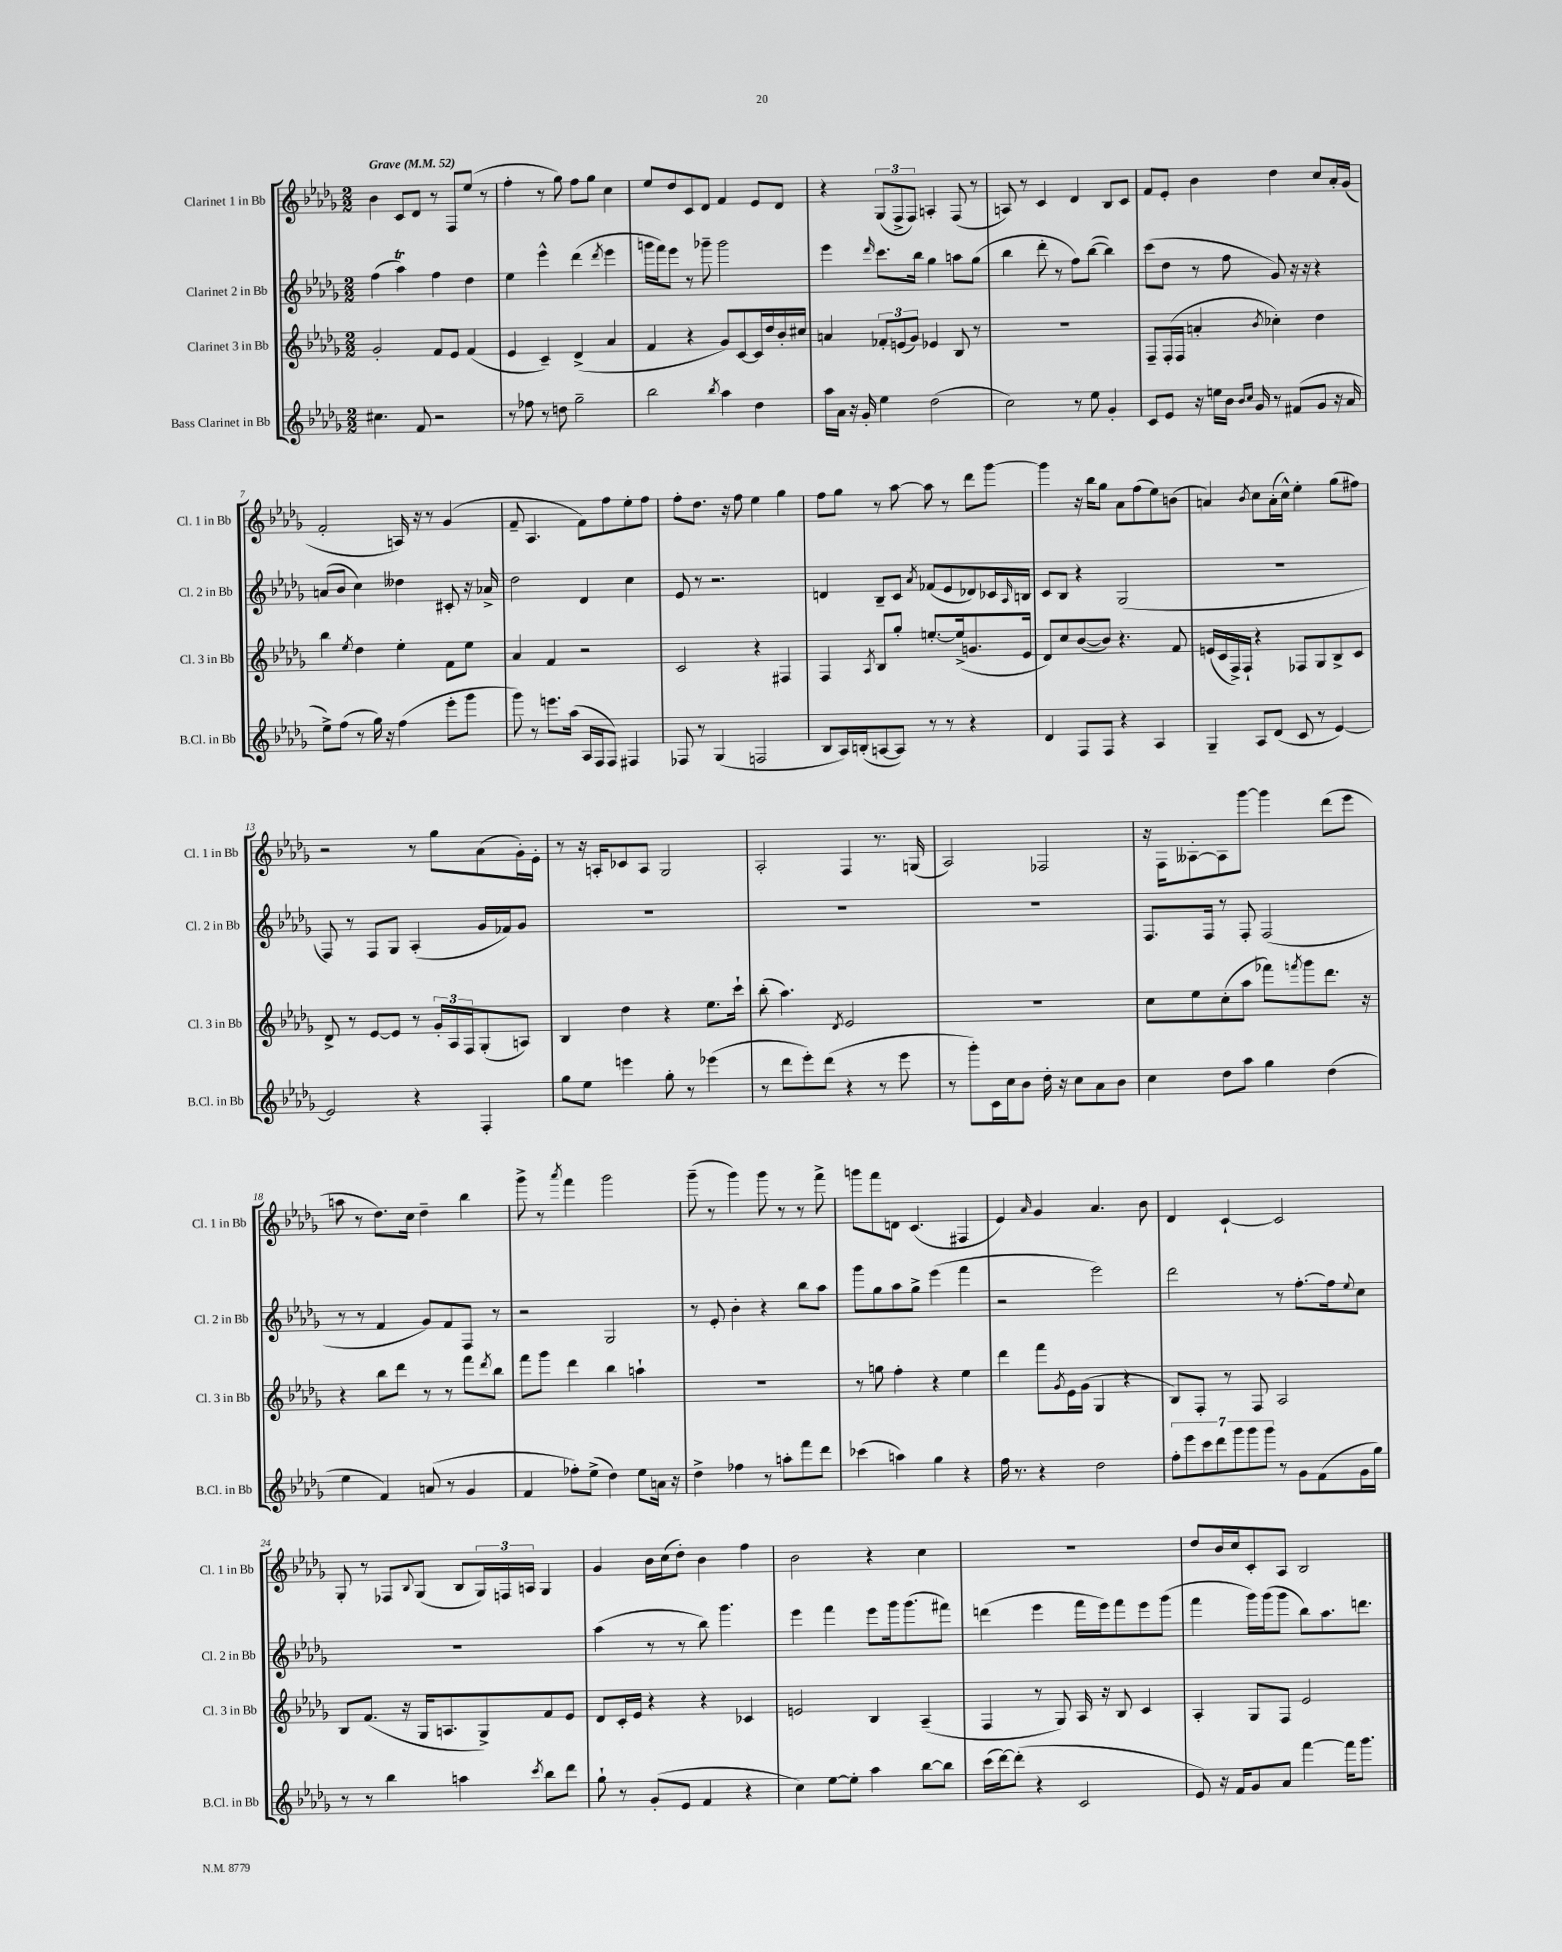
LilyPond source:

<<
\new StaffGroup <<
\new Staff = "s0" \with { instrumentName = "Clarinet 1 in Bb" shortInstrumentName = "Cl. 1 in Bb" } {
    \clef treble \key des \major \numericTimeSignature \time 2/2 \tempo "Grave" 4 = 52
    bes'4 c'8 des'8 r8 f8 ees''8( r8 |
    f''4-. r8 ges''8) f''8 ges''8 c''4 |
    ees''8 des''8 c'8 des'8 f'4 ees'8 des'8 |
    r4 \tuplet 3/2 { ges8( f8-> f8) } a4-. f8( r8 |
    a8) r8 c'4 des'4 bes8 c'8 |
    f'8 ees'8-. bes'4 des''4 c''8 aes'16-. ges'16( |
    f'2-. a16) r16 r8 ges'4( |
    f'8-- aes4. f'8) f''8 ees''8-. f''8 |
    f''8-. des''8. r16 f''8 ees''4 ges''4 |
    f''8 ges''8 r8 aes''8~ aes''8 r8 des'''8 ges'''8~ |
    ges'''4 r16 bes''16 ges''8 aes'8 f''8( ees''8) b'8( |
    a'4) \acciaccatura { bes'8 } c''8 a'16-.( c''16-^) ees''4-. ges''8( fis''8) |
    r2 r8 ges''8 aes'8( ges'16-.) ees'16-. |
    r8 r16 a16-. ces'8 a8 ges2 |
    aes2-. f4 r8. g16( |
    aes2) fes2 |
    r16 f16 aeses8~-. aeses8 ges'''8~ ges'''4 des'''8( ees'''8 |
    a''8 r8 des''8.) c''16 des''4-- bes''4 |
    ges'''8-> r8 \acciaccatura { aes'''8 } f'''4 ges'''2 |
    ges'''8--( r8 ges'''4) ges'''8 r8 r8 f'''8-> |
    g'''8 f'''8 d'8 c'4.( fis4 |
    ees'4) \grace { aes'16 } ges'4 aes'4. bes'8 |
    des'4 c'4~-! c'2 |
    ges8-. r8 fes8 \appoggiatura { bes8 } ges8( bes8 \tuplet 3/2 { ges16) f16 a16 } ges4 |
    ges'4 bes'16 c''16( des''8-.) bes'4 f''4 |
    bes'2 r4 c''4 |
    R1 |
    des''8 bes'16 c''16 c'8-. aes8 bes2 \bar "|." |
}
\new Staff = "s1" \with { instrumentName = "Clarinet 2 in Bb" shortInstrumentName = "Cl. 2 in Bb" } {
    \clef treble \key des \major \numericTimeSignature \time 2/2
    f''4( aes''4\trill) f''4 des''4 |
    ees''4 ees'''4-^ des'''4( \acciaccatura { des'''8 } ees'''4 |
    g'''16 f'''16) ees'''8 r8 ges'''8-- ges'''2 |
    ees'''4 \grace { des'''16 } c'''8. bes''16 ges''4 a''8 ges''8( |
    bes''4 des'''8-. r8 f''8) bes''8~( bes''4) |
    c'''8( des''8 r8 f''8 ges'8) r16 r16 r4 |
    a'8( bes'8 c''4) deses''4 cis'8-. r16 aes'16-> |
    des''2 des'4 c''4 |
    ees'8 r8 r2. |
    d'4 bes8-- c'8 \acciaccatura { aes'8 } fes'8( ees'8 des'8) ces'16 \grace { aes16 } b16 |
    c'8 bes8 r4 ges2( |
    R1 |
    f8) r8 f8 ges8 aes4-.( ges'16 fes'16) ges'8 |
    R1 |
    R1 |
    R1 |
    f8. f16 r8 f8-. f2( |
    r8 r8 f'4 ges'8) f'8 f8 r8 |
    r2 ges2 |
    r8 ees'8-. bes'4-. r4 bes''8 aes''8 |
    ges'''8 ges''8 aes''8 ges''8-> ees'''4( f'''4 |
    r2 ees'''2) |
    des'''2 r8 f''8.~-. f''16 \appoggiatura { ees''8 } c''8 |
    R1 |
    aes''4( r8 r8 bes''8) ges'''4. |
    ees'''4 f'''4 ees'''8 ges'''16 ges'''8.( fis'''8) |
    d'''4( ees'''4 f'''16 ees'''16) f'''8 ees'''8 ges'''8( |
    f'''4 ges'''16) ges'''16( ges'''8 bes''8) aes''8. d'''8. \bar "|." |
}
\new Staff = "s2" \with { instrumentName = "Clarinet 3 in Bb" shortInstrumentName = "Cl. 3 in Bb" } {
    \clef treble \key des \major \numericTimeSignature \time 2/2
    ges'2-. f'8 ees'8 f'4( |
    ees'4 c'4--) des'4->( aes'4 |
    f'4 r4 ges'8) c'8~ c'16 des''16 bes'16-. cis''16 |
    a'4 \tuplet 3/2 { fes'8-. e'8( ges'8) } ees'4 bes8 r8 |
    R1 |
    f8-- f16-.( f16 a'4-. \acciaccatura { bes'8 } ces''4-.) des''4 |
    bes''4 \acciaccatura { ees''8 } des''4 ees''4-. f'8 ees''8 |
    aes'4 f'4 r2 |
    c'2 r4 fis4 |
    f4 \acciaccatura { aes8 } bes8 ges''8-. e''8.~-. e''16->( g'8. ees'16 |
    des'8) c''8 bes'8~( bes'8) r4. f'8 |
    e'16( c'16 f16->) f16-! r4 fes8 ges8 bes8-> c'8 |
    des'8-> r8 ees'8~ ees'8 r8 \tuplet 3/2 { ges'16-. aes16 f16 } ges8-.( a8) |
    bes4 des''4 r4 ees''8. c'''16-! |
    bes''8-.( aes''4.) \acciaccatura { des'8 } ees'2 |
    R1 |
    c''8 ees''8 c''8-.( aes''8 fes'''8) \acciaccatura { f'''8 } ges'''8 des'''8. r16 |
    r4 bes''8 des'''8 r8 r8 f'''8 \acciaccatura { des'''8 } bes''8 |
    f'''8 ges'''8 des'''4 bes''4 a''4-! |
    R1 |
    r8 g''8 f''4-. r4 ees''4 |
    des'''4 f'''8 \acciaccatura { ges'8 } ees'16 ges'16( ges4 r4 |
    bes8) f8-. r8 f8 aes2 |
    bes8 f'8.( r16 ges16 a8. ges8->) f'8 ees'8 |
    des'8 c'16-. ees'16 r4 r4 ces'4 |
    e'2 bes4 aes4--( |
    f4 r8 ges8) aes16 r16 bes8 c'4 |
    aes4-. ges8 f8 ees'2 \bar "|." |
}
\new Staff = "s3" \with { instrumentName = "Bass Clarinet in Bb" shortInstrumentName = "B.Cl. in Bb" } {
    \clef treble \key des \major \numericTimeSignature \time 2/2
    cis''4. f'8 r2 |
    r8 fes''8 r8 d''8 ges''2-- |
    bes''2 \acciaccatura { bes''8 } aes''4 des''4 |
    aes''16 aes'16 r16 ges'16-. ees''4 des''2( |
    c''2) r8 ees''8 ges'4-. |
    c'8 ees'8 r16 e''16 bes'16 \grace { bes'16 c''16 } ges'16 r8 fis'8( ges'8 r16 aes'16 |
    ees''8->) f''8( r8 ges''16) r16 f''4( ees'''8-. ges'''8 |
    ges'''8) r8 e'''8. aes''16( aes16 f16 f8) fis4 |
    fes8 r8 ges4( f2 |
    bes8 aes16) b16-.( a8~ a8) r8 r8 r4 |
    des'4 f8 f8 r4 aes4 |
    ges4-- aes8 des'8( c'8 r8 ees'4~) |
    ees'2 r4 f4-. |
    ges''8 ees''8 e'''4 ges''8-. r8 ees'''4( |
    r8 des'''8 ees'''8-.) des'''8( r4 r8 ees'''8 |
    r8 ges'''8-.) c'16 c''16 bes'8 des''16-. r16 c''8 aes'8 bes'8 |
    c''4 des''8 aes''8 ges''4 des''4( |
    ees''4 f'4) a'8( r8 ges'4 |
    f'4 fes''8-.) ees''8->( des''4) ees''8 a'16 r16 |
    des''4-> fes''4 r8 a''8-. f'''8 des'''8 |
    ces'''4( a''4) ges''4 r4 |
    f''16 r8. r4 des''2 |
    \tuplet 7/4 { f''8-. ees'''8 c'''8 des'''8 ges'''8 ges'''8 ges'''8 } r8 ges'8 f'8( ges'16 ges''16) |
    r8 r8 bes''4 a''4 \acciaccatura { c'''8 } bes''8 des'''8 |
    ges''8-! r8 ges'8-.( ees'8 f'4 r4 |
    c''4) ees''8~ ees''8-. aes''4 bes''8~ bes''8 |
    c'''16( des'''16~) des'''8-.( r4 c'2 |
    ees'8) r16 f'16 ges'8 aes'8 f'''4~ f'''16 ges'''8. \bar "|." |
}
>>
>>
